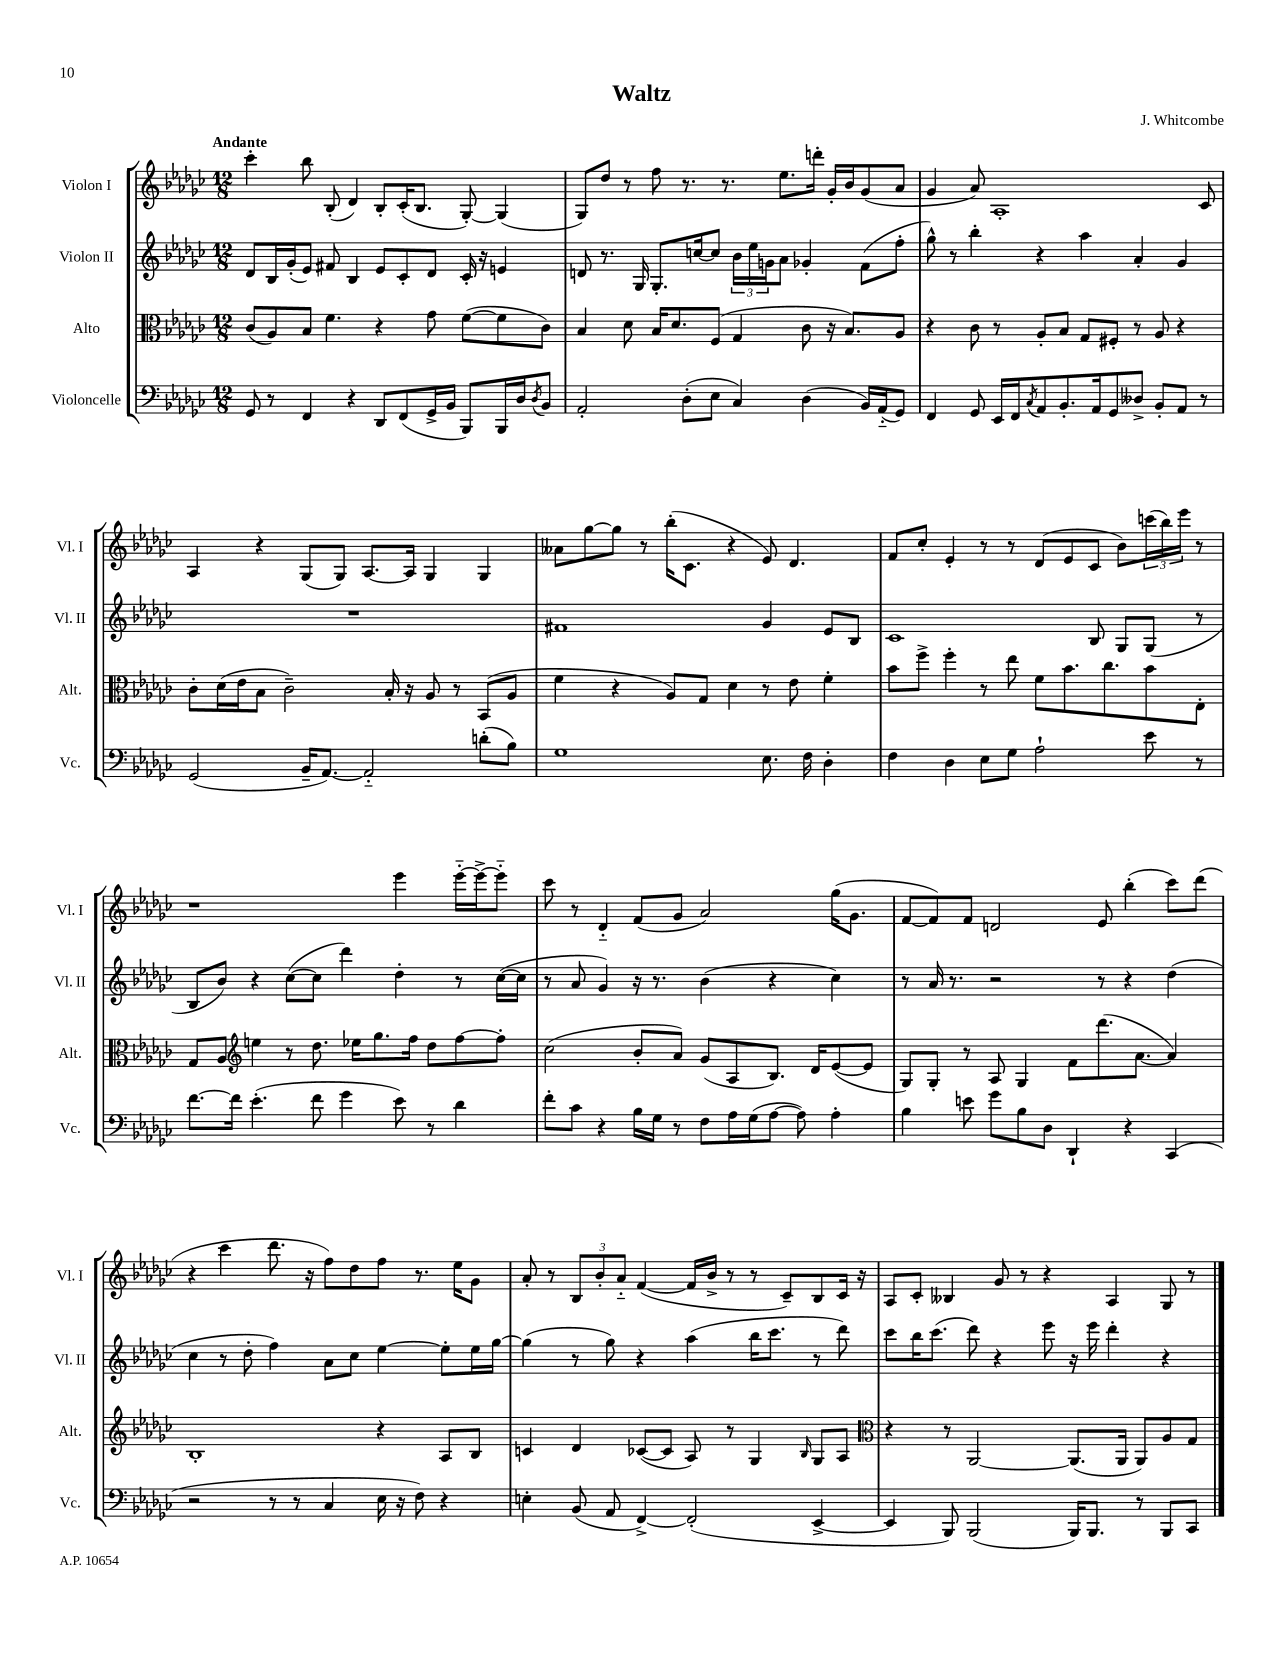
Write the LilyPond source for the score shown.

\header { title = "Waltz" composer = "J. Whitcombe" }
<<
\new StaffGroup <<
\new Staff = "s0" \with { instrumentName = "Violon I" shortInstrumentName = "Vl. I" } {
    \clef treble \key ges \major \numericTimeSignature \time 12/8 \tempo "Andante"
    ces'''4-. bes''8 bes8-.( des'4) bes8-. ces'16-.( bes8. ges8~-.) ges4( |
    ges8) des''8 r8 f''8 r8. r8. ees''8. d'''16-. ges'16-. bes'16 ges'8( aes'8 |
    ges'4 aes'8) aes1-. ces'8 |
    aes4 r4 ges8( ges8) aes8.~ aes16 ges4 ges4 |
    aeses'8 ges''8~ ges''8 r8 bes''16-.( ces'8. r4 ees'8) des'4. |
    f'8 ces''8-. ees'4-. r8 r8 des'8( ees'8 ces'8 bes'8) \tuplet 3/2 { c'''16( bes''16) ees'''16 } r8 |
    r1 ees'''4 ees'''16~-_ ees'''16~-> ees'''8-_ |
    ces'''8 r8 des'4-_ f'8( ges'8 aes'2) ges''16( ges'8. |
    f'8~ f'8) f'8 d'2 ees'8 bes''4-.( ces'''8) des'''8( |
    r4 ces'''4 des'''8. r16 f''8) des''8 f''8 r8. ees''16 ges'8 |
    aes'8-. r8 \tuplet 3/2 { bes8 bes'8-. aes'8-_ } f'4~( f'16 bes'16-> r8 r8 ces'8--) bes8 ces'16 r16 |
    aes8 ces'8-. beses4 ges'8 r8 r4 aes4 ges8 r8 \bar "|." |
}
\new Staff = "s1" \with { instrumentName = "Violon II" shortInstrumentName = "Vl. II" } {
    \clef treble \key ges \major \numericTimeSignature \time 12/8
    des'8 bes16 ges'16-.( ees'8) fis'8 bes4 ees'8 ces'8-. des'8 ces'16-. r16 e'4 |
    d'8 r8. ges16 ges8.-. c''16~ c''8 \tuplet 3/2 { bes'16 ees''16 g'16 } aes'8 ges'4-. f'8( f''8-. |
    ges''8-^) r8 bes''4-. r4 aes''4 aes'4-. ges'4 |
    R1. |
    fis'1 ges'4 ees'8 bes8 |
    ces'1 bes8 ges8 ges8( r8 |
    bes8 bes'8) r4 ces''8~( ces''8 des'''4) des''4-. r8 ces''16~( ces''16 |
    r8 aes'8 ges'4) r16 r8. bes'4( r4 ces''4) |
    r8 aes'16 r8. r2 r8 r4 des''4( |
    ces''4 r8 des''8-. f''4) aes'8 ces''8 ees''4~ ees''8-. ees''16 ges''16~ |
    ges''4( r8 ges''8) r4 aes''4( bes''16 ces'''8. r8 des'''8) |
    ces'''8 bes''16 ces'''8.( des'''8) r4 ees'''8 r16 ees'''16 des'''4-. r4 \bar "|." |
}
\new Staff = "s2" \with { instrumentName = "Alto" shortInstrumentName = "Alt." } {
    \clef alto \key ges \major \numericTimeSignature \time 12/8
    ces'8( aes8) bes8 f'4. r4 ges'8 f'8~( f'8 ces'8) |
    bes4 des'8 bes16 des'8. f8( ges4 ces'8 r16 bes8.) aes8 |
    r4 ces'8 r8 aes8-. bes8 ges8 fis8-. r8 aes8 r4 |
    ces'8-. des'16( ees'16 bes8 ces'2--) bes16-. r16 aes8 r8 bes,8( aes8 |
    f'4 r4 aes8) ges8 des'4 r8 ees'8 f'4-. |
    bes'8 f''8-> f''4-. r8 ees''8 f'8 bes'8. ces''8. bes'8 ees8-. |
    ges8 aes8 \clef treble e''4 r8 des''8. ees''16 ges''8. f''16 des''8 f''8~ f''8-. |
    ces''2( bes'8-. aes'8) ges'8( aes8 bes8.) des'16 ees'8~( ees'8 |
    ges8) ges8-. r8 aes8 ges4 f'8 des'''8.( aes'8.~ aes'4) |
    bes1-. r4 aes8 bes8 |
    c'4 des'4 ces'8~( ces'8 aes8) r8 ges4 \grace { bes16 } ges8 aes8 |
    \clef alto r4 r8 aes,2~ aes,8.( aes,16 aes,8) aes8 ges8 \bar "|." |
}
\new Staff = "s3" \with { instrumentName = "Violoncelle" shortInstrumentName = "Vc." } {
    \clef bass \key ges \major \numericTimeSignature \time 12/8
    ges,8 r8 f,4 r4 des,8 f,8( ges,16-> bes,16 bes,,8) bes,,16 des16 \acciaccatura { des8 } bes,8 |
    aes,2-. des8-.( ees8 ces4) des4( bes,16) aes,16-_( ges,8) |
    f,4 ges,8 ees,16 f,16 \acciaccatura { ces8 } aes,8 bes,8.-. aes,16 ges,8 deses8-> bes,8-. aes,8 r8 |
    ges,2( bes,16-- aes,8.~) aes,2-_ d'8-.( bes8) |
    ges1 ees8. f16 des4-. |
    f4 des4 ees8 ges8 aes2-! ees'8 r8 |
    f'8.~ f'16 ees'4.-.( f'8 ges'4 ees'8) r8 des'4 |
    f'8-. ces'8 r4 bes16 ges16 r8 f8 aes16 ges16( aes8~ aes8) aes4-. |
    bes4 e'8 ges'8 bes8 des8 des,4-! r4 ces,4( |
    r2 r8 r8 ces4 ees16 r16 f8) r4 |
    e4-. bes,8( aes,8 f,4~->) f,2-.( ees,4~-> |
    ees,4 bes,,8) bes,,2( bes,,16) bes,,8. r8 bes,,8 ces,8 \bar "|." |
}
>>
>>
\layout { \context { \Score \remove "Bar_number_engraver" } }
